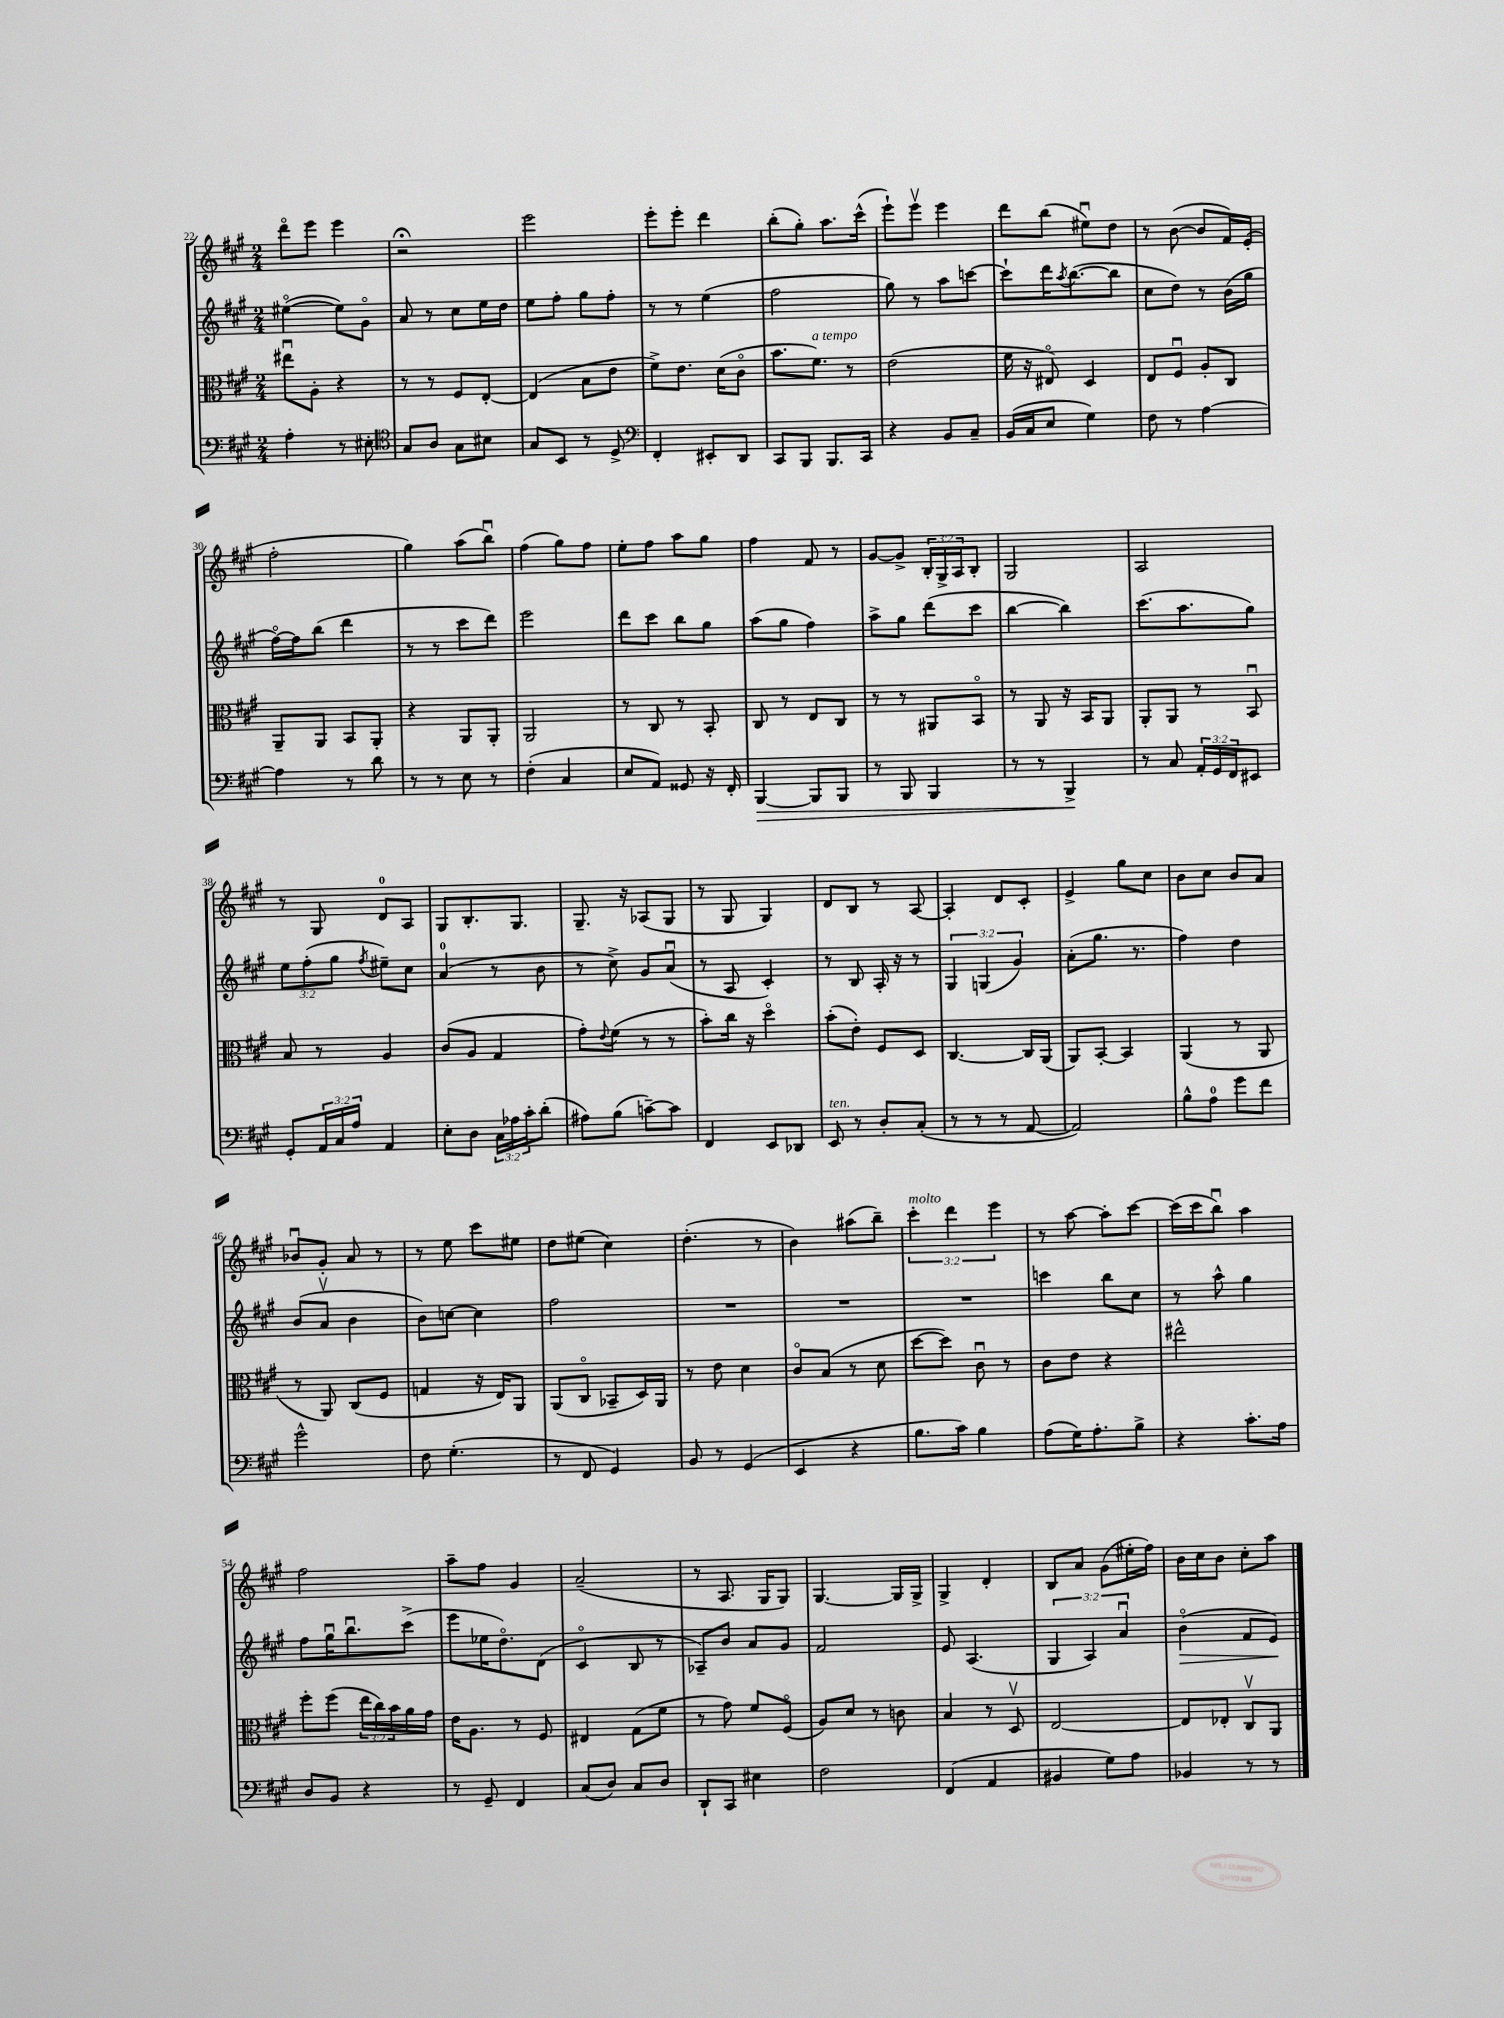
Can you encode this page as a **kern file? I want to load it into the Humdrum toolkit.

**kern	**kern	**kern	**kern
*staff4	*staff3	*staff2	*staff1
*clefF4	*clefC3	*clefG2	*clefG2
*k[f#c#g#]	*k[f#c#g#]	*k[f#c#g#]	*k[f#c#g#]
*M2/4	*M2/4	*M2/4	*M2/4
4A'\	8ee#u\L	([4ee#o\	8dddo\L
.	8A'\J	.	8eee\J
8r	4r	8ee#\]L)	4eee\
8E#'\	.	8g#o\J	.
=	=	=	=
*clefC4	*	*	*
8G#/L	8r	8a/	2r;
8A/J	8r	8r	.
8G#\L	8F#/L	8cc#\L	.
8B#\J	[8E'/J	16ee\L	.
.	.	16dd\JJ	.
=	=	=	=
8G#/L	(4E/]	8ee\L	2eee\
8BB/J	.	8ff#'\J	.
8r	8B\L	8gg#\L	.
8D^/	8e\J	8ff#'\J	.
=	=	=	=
*clefF4	*	*	*
4FF#'/	8f#^\L)	8r	8eee'\L
.	8.e\J	8r	8eee'\J
8EE#'/L	.	(4ee\	4ddd\
.	(16d\LK	.	.
8DD/J	8c#o\J	.	.
=	=	=	=
8CC#/L	8.b\L	2ff#\	(8bb'\L
8BBB/J	.	.	8gg#'\J)
.	8.f#\J)	.	.
8.BBB/L	.	.	8.aa\L
.	8r	.	.
16CC#/Jk	.	.	(16ccc#^^\Jk
=	=	=	=
4r	(2e\	8gg#\)	8eee`\L)
.	.	8r	8eeev\J
8BB/L	.	8aa\L	4eee\
8C#~/J	.	[8ccc\J	.
=	=	=	=
(16BB/LL	16f#\	8ccc`\]L	8ddd\L
16C#/J	16r	.	.
8E/J	8E#o/)	16ddd\K	(8bb\J
.	.	8qaa/	.
.	.	([8.bb\	.
4G#\)	4D/	.	8ee#u\L)
.	.	8bb\]J	8dd\J
=	=	=	=
8F#\	8E/L	8cc#\L	8r
8r	8F#u/J	8dd\J)	([8b\
[4A\	8A'/L	8r	8b/]L
.	8C#/J	(16b\LL	16f#/L)
.	.	16gg#\JJ	(16e'/JJ
=	=	=	=
4A\]	8AA~/L	[16ff#o\LL)	2ff#'\
.	.	16ff#\]J	.
.	8AA/J	(8bb\J	.
8r	8BB/L	4ddd\	.
8d\	8AA'/J	.	.
=	=	=	=
8r	4r	8r	4gg#\)
8r	.	8r	.
8E\	8AA/L	8ccc#\L	(8aa\L
8r	8AA'/J	8ddd\J)	8bbu\J)
=	=	=	=
(4F#'\	2AA/	2eee\	(4ff#\
4C#/	.	.	8gg#\L)
.	.	.	8ff#\J
=	=	=	=
8E/L	8r	8ddd\L	8ee'\L
8AA/J)	8C#/	8ccc#\J	8ff#\J
8GG##/	8r	8bb\L	8aa\L
16r	8BB'/	8gg#\J	8gg#\J
16FF#'/	.	.	.
=	=	=	=
[4BBB/	8C#/	(8aa\L	4ff#\
.	8r	8gg#\J	.
8BBB/]L	8E/L	4ff#\)	8f#/
8BBB/J	8C#/J	.	8r
=	=	=	=
8r	8r	8aa^\L	[8g#/L
8BBB/	8r	8gg#\J	8g#^/]J
4BBB/	8AA#/L	(8ddd\L	24B'/LL
.	.	.	24G#^/
.	.	.	24A/J
.	8BBo/J	8ccc#\J	8B'/J
=	=	=	=
8r	8r	[4bb\	2G#/
8r	8AA/	.	.
4BBB^/	16r	4bb\])	.
.	16BB/LK	.	.
.	8AA/J	.	.
=	=	=	=
8r	8AA'/L	(8.ccc#\L	2A/
8C#/	8AA/J	.	.
.	.	8.aa\	.
24AA'/LL	8r	.	.
24GG#/	.	.	.
24FF#/J	.	.	.
8EE#/J	8BBu/	8gg#\J)	.
=	=	=	=
8GG#'/L	8B/	12ee\L	8r
.	.	(12ff#'\	.
24AA/L	8r	.	8G#/
24C#/	.	12gg#\J	.
24A/JJ	.	.	.
.	.	8qff#/	.
4AA/	4A/	8ee#~\L)	8d/L
.	.	8cc#\J	8A/J
=	=	=	=
8E'\L	(8c#/L	(4a/	8G#/L
8D\J	8A/J	.	8.B'/
24C#\LL	4G#/	8r	.
24A-\	.	.	.
.	.	.	8.G#/J
24c#'\J	.	.	.
(8d'\J	.	8b\	.
=	=	=	=
8A#\L)	8g#'\L)	8r	8.G#~/
.	8qqe/	.	.
(8B\J	(8f#\J	8cc#^\)	.
.	.	.	16r
[8c~\L)	8r	8g#/L	(8A-/L
8c\]J	8r	(8au/J	8G#/J
=	=	=	=
4FF#/	8b'\L)	8r	8r
.	16cc#\Jk	8A/	8G#/
.	16r	.	.
8EE/L	4ddo\	4c#'/)	4G#/)
8DD-/J	.	.	.
=	=	=	=
8EE/	(8b'\L	8r	8d/L
8r	8e'\J)	8B/	8B/J
8D'/L	8F#/L	16A'/	8r
.	.	16r	.
(8C#'/J	8D/J	8r	[8A/
=	=	=	=
8r	[4.C#/	6G#/	4A'/]
8r	.	.	.
.	.	(6G/	.
8r	.	.	8d/L
.	.	6g#/)	.
[8AA/	16C#/]LL	.	8c#'/J
.	(16AA/JJ	.	.
=	=	=	=
2AA/])	8AA/L)	(8a'\L	4e^/
.	[8BB'/J	8.gg#\J	.
.	4BB/]	.	8gg#\L
.	.	8.r	.
.	.	.	8cc#\J
=	=	=	=
8B^^\L	(4AA/	4ff#\)	8b\L
8A\J	.	.	8cc#\J
8g#\L	8r	4dd\	8b/L
8f#\J	8AA/	.	8a/J
=	=	=	=
2g#^^\	8r	(8b/L	8b-u/L
.	8AA/)	8av/J	8g#'/J
.	(8C#/L	4b\	8a/
.	8F#/J	.	8r
=	=	=	=
8F#\	4G/	8b\L)	8r
(4.G#'\	.	[8cc\J	8ee\
.	16r	4cc\]	8ccc#\L
.	16E/LK)	.	.
.	8AA/J	.	8ee#\J
=	=	=	=
8r	(8AA/L	2ff#\	8dd\L
8FF#/	8C#o/J	.	(8ee#\J
4GG#/)	8BB-~/L	.	4cc#\)
.	16D/L)	.	.
.	16AA/JJ	.	.
=	=	=	=
8BB/	8r	2r	(4.dd'\
8r	8e\	.	.
(4GG#/	4d\	.	.
.	.	.	8r
=	=	=	=
4EE/	8c#o/L	2r	4b\)
.	(8B/J	.	.
4r	8r	.	(8aa#\L
.	8d\	.	8bb~\J)
=	=	=	=
8.B\L	[8dd\L	2r	6ccc#'\
.	8dd\]J)	.	.
.	.	.	6ddd\
16c#\Jk)	.	.	.
4B\	8c#u\	.	.
.	.	.	6eee\
.	8r	.	.
=	=	=	=
(8A\L	8c#\L	4ccc\	8r
16G#\K)	8e\J	.	[8aa\
8.A'\	.	.	.
.	4r	8bb\L	8aa'\]L
8B^\J	.	8cc#\J	[8ccc#\J
=	=	=	=
4r	2ee#^^\	8r	(16ccc#\]LL
.	.	.	16ccc#\J
.	.	8aa^^\	8bbu\J)
8.c#'\L	.	4gg#\	4aa\
16A\Jk	.	.	.
=	=	=	=
8D/L	8ff#'\L	8ff#\L	2ff#\
8BB/J	(8ff#\J	16gg#u\K	.
.	.	8.bbu\	.
4r	24ee\LL	.	.
.	24cc#\)	.	.
.	24b\	.	.
.	16a\	(8ccc#^\J	.
.	16g#\JJ	.	.
=	=	=	=
8r	16e\LK	8eee\L	8aa~\L
.	8.A\J	.	.
8GG#~/	.	16ee-\K	8ff#\J
.	.	8.ddo\)	.
4FF#/	8r	.	4g#/
.	8F#/	(8d\J	.
=	=	=	=
(8C#/L	4E#/	4c#o/	(2a~/
8D/J)	.	.	.
8C#/L	(8G#\L	8B/	.
8D/J	8f#\J	8r	.
=	=	=	=
8DD`/L	8r	8A-~/L)	8r
8CC#/J	8g#\)	8b/J	8.A/
4E#\	8f#/L	8a/L	.
.	.	.	16G#/LK
.	(8F#o/J	8g#/J	8G#/J)
=	=	=	=
2F#\	8A/L)	2f#/	[4.G#/
.	8d/J	.	.
.	8r	.	.
.	8c\	.	16G#/]LL
.	.	.	16G#^/JJ
=	=	=	=
(4FF#/	4B/	8e/	4G#^/
.	.	(4.A/	.
4AA/	8r	.	4d'/
.	8Dv/	.	.
=	=	=	=
4BB#/	[2E/	6G#/	8B/L
.	.	.	8a/J
.	.	6A/)	.
8G#\L)	.	.	(8g#\L
.	.	6au/	.
8A\J	.	.	16ee#'\L
.	.	.	16ff#\JJ)
=	=	=	=
4BB-/	8E/]L	(4bo\	16b\LL
.	.	.	16cc#\J
.	8E-'/J	.	8b\J
8r	8C#v/L	8f#/L	8cc#'\L
8r	8AA/J	8e/J)	8aa\J
==	==	==	==
*-	*-	*-	*-
